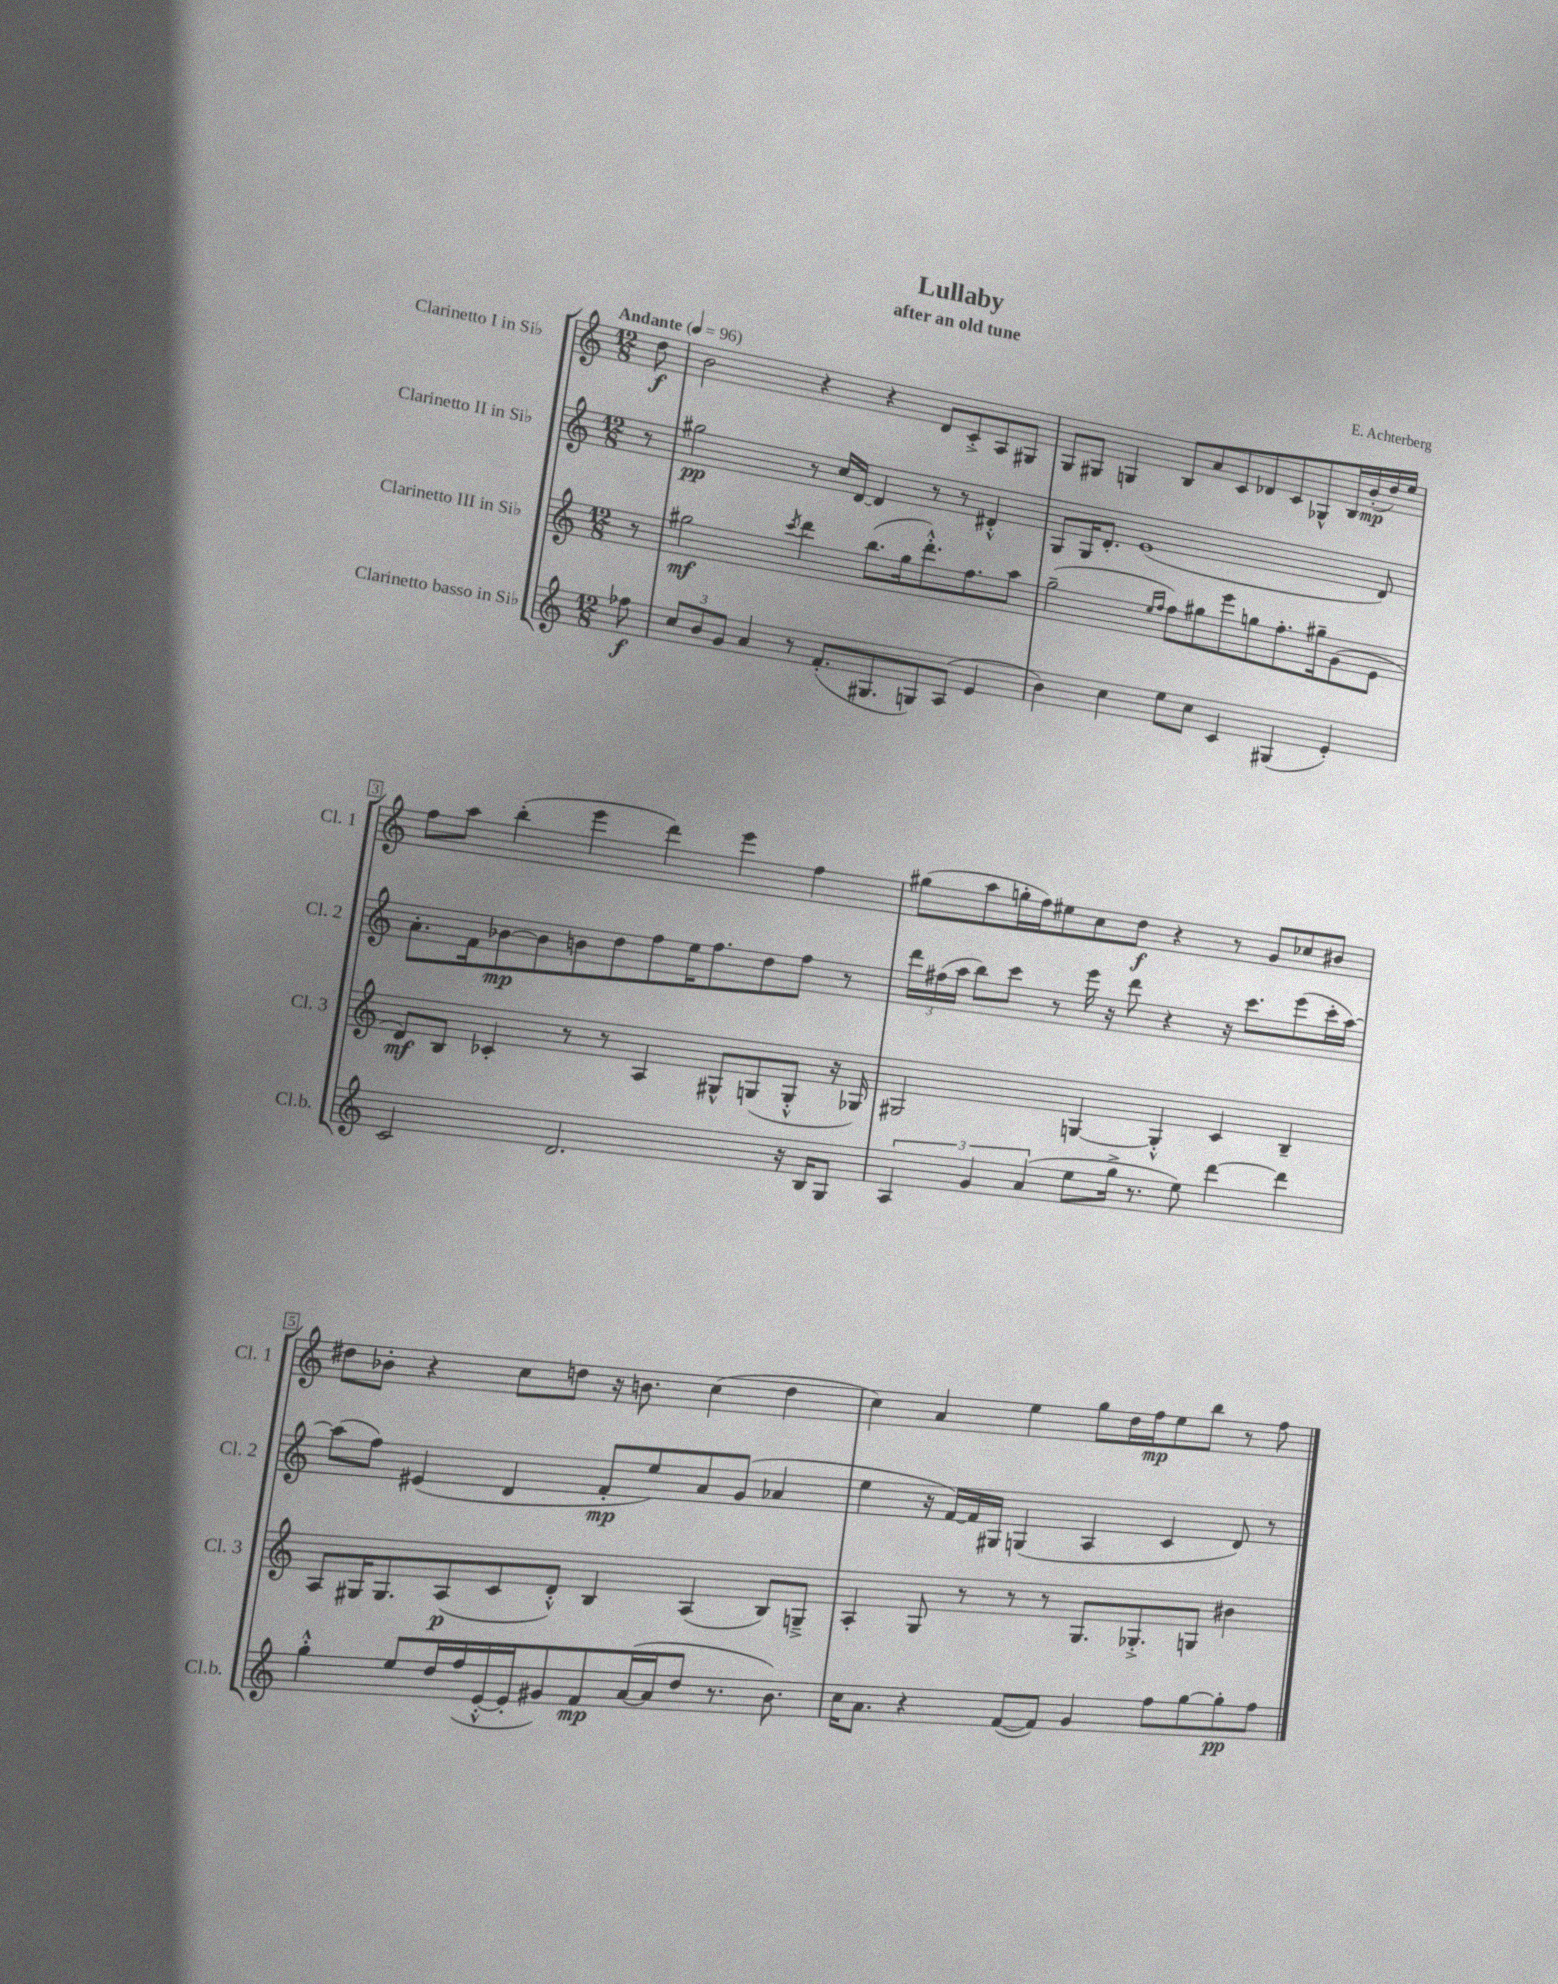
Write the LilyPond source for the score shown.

\header { title = "Lullaby" composer = "E. Achterberg" subtitle = "after an old tune" }
<<
\new StaffGroup <<
\new Staff = "s0" \with { instrumentName = "Clarinetto I in Sib" shortInstrumentName = "Cl. 1" } {
    \clef treble \key c \major \numericTimeSignature \time 12/8 \partial 8 \tempo "Andante" 4 = 96
    \autoBeamOff d''8\f |
    b'2 r4 r4 d'8[ c'8-.-> a8 gis8] |
    g8[ gis8] g4 b8[ a'8 c'8 des'8 c'8 ges8-^ b16 b'16-.\mp( d''16) e''16] |
    f''8[ a''8] b''4-.( e'''4 d'''4) e'''4 f''4 |
    gis''8[( a''8 g''16-. f''16) eis''8 c''8 d''8]\f r4 r8 g'8[ ces''8 bis'8] |
    dis''8[ bes'8]-. r4 c''8[ d''8] r16 b'8. c''4( d''4 |
    c''4) a'4 e''4 g''8[ d''16 f''16\mp e''8 b''8] r8 f''8 \bar "|." |
}
\new Staff = "s1" \with { instrumentName = "Clarinetto II in Sib" shortInstrumentName = "Cl. 2" } {
    \clef treble \key c \major \numericTimeSignature \time 12/8 \partial 8
    \autoBeamOff r8 |
    gis''2\pp r8 c''16[ d'16]~ d'4 r8 r8 dis'4-.-^ |
    g8[ g16 d'8.]-. e'1( d'8) |
    a'8.[-. f'16 bes'8~\mp bes'8 b'8 d''8 f''8 e''16 f''8. d''8 f''8] r8 |
    \tuplet 3/2 { d'''16[ fis''16( a''16] } b''8[) c'''8] r8 e'''16 r16 d'''8 r4 r16 c'''8.[ e'''8( c'''16-. a''16]~) |
    a''8[( f''8]) eis'4( d'4 f'8[-.\mp e''8) a'8 g'8]( aes'4 |
    e''4 r16 f'16[~) f'16 gis16] g4( a4 c'4 d'8) r8 \bar "|." |
}
\new Staff = "s2" \with { instrumentName = "Clarinetto III in Sib" shortInstrumentName = "Cl. 3" } {
    \clef treble \key c \major \numericTimeSignature \time 12/8 \partial 8
    \autoBeamOff r8 |
    gis''2\mf \acciaccatura { c'''8 } d'''4 b''8.[( gis''16 d'''8.-.-^) f''8. a''8] |
    g''2--( \grace { e''16[ f''16] } f''8[) gis''8 e'''8 g''8 f''8.-. gis''16-- g'8( e'8] |
    d'8[\mf) b8] ces'4-. r8 r8 a4 gis8[-^ g8( g8]-.-^ r16 ges16) |
    gis2 g4~ g4-.-^ c'4 b4-- |
    a8[ gis16 gis8. a8\p( c'8 d'8]-.-^) b4 a4( b8[) g8]---> |
    a4-. g8 r8 r8 r8 g8.[ ges8.-.-> g8] bis'4 \bar "|." |
}
\new Staff = "s3" \with { instrumentName = "Clarinetto basso in Sib" shortInstrumentName = "Cl.b." } {
    \clef treble \key c \major \numericTimeSignature \time 12/8 \partial 8
    \autoBeamOff fes''8\f |
    \tuplet 3/2 { c''8[ b'8 g'8] } a'4 r8 f'8.[-.( gis8. g8) a8]( e'4 |
    b'4) c''4 e''8[ c''8] c'4 gis4( e'4-.) |
    c'2 d'2. r16 b16[ g8] |
    \tuplet 3/2 { a4 g'4 a'4( } e''8[ g''16]-> r8. e''8) d'''4~ d'''4 |
    g''4-.-^ e''8[ d''16 f''16( e'16~-.-^ e'16-. gis'8) f'8\mp a'16~( a'16 d''8] r8. b'8.) |
    c''16[ a'8.] r4 f'8[~( f'8]) g'4 f''8[ g''8~ g''8-.\pp f''8] \bar "|." |
}
>>
>>
\layout { \context { \Score \override BarNumber.stencil = #(make-stencil-boxer 0.1 0.3 ly:text-interface::print) } }
